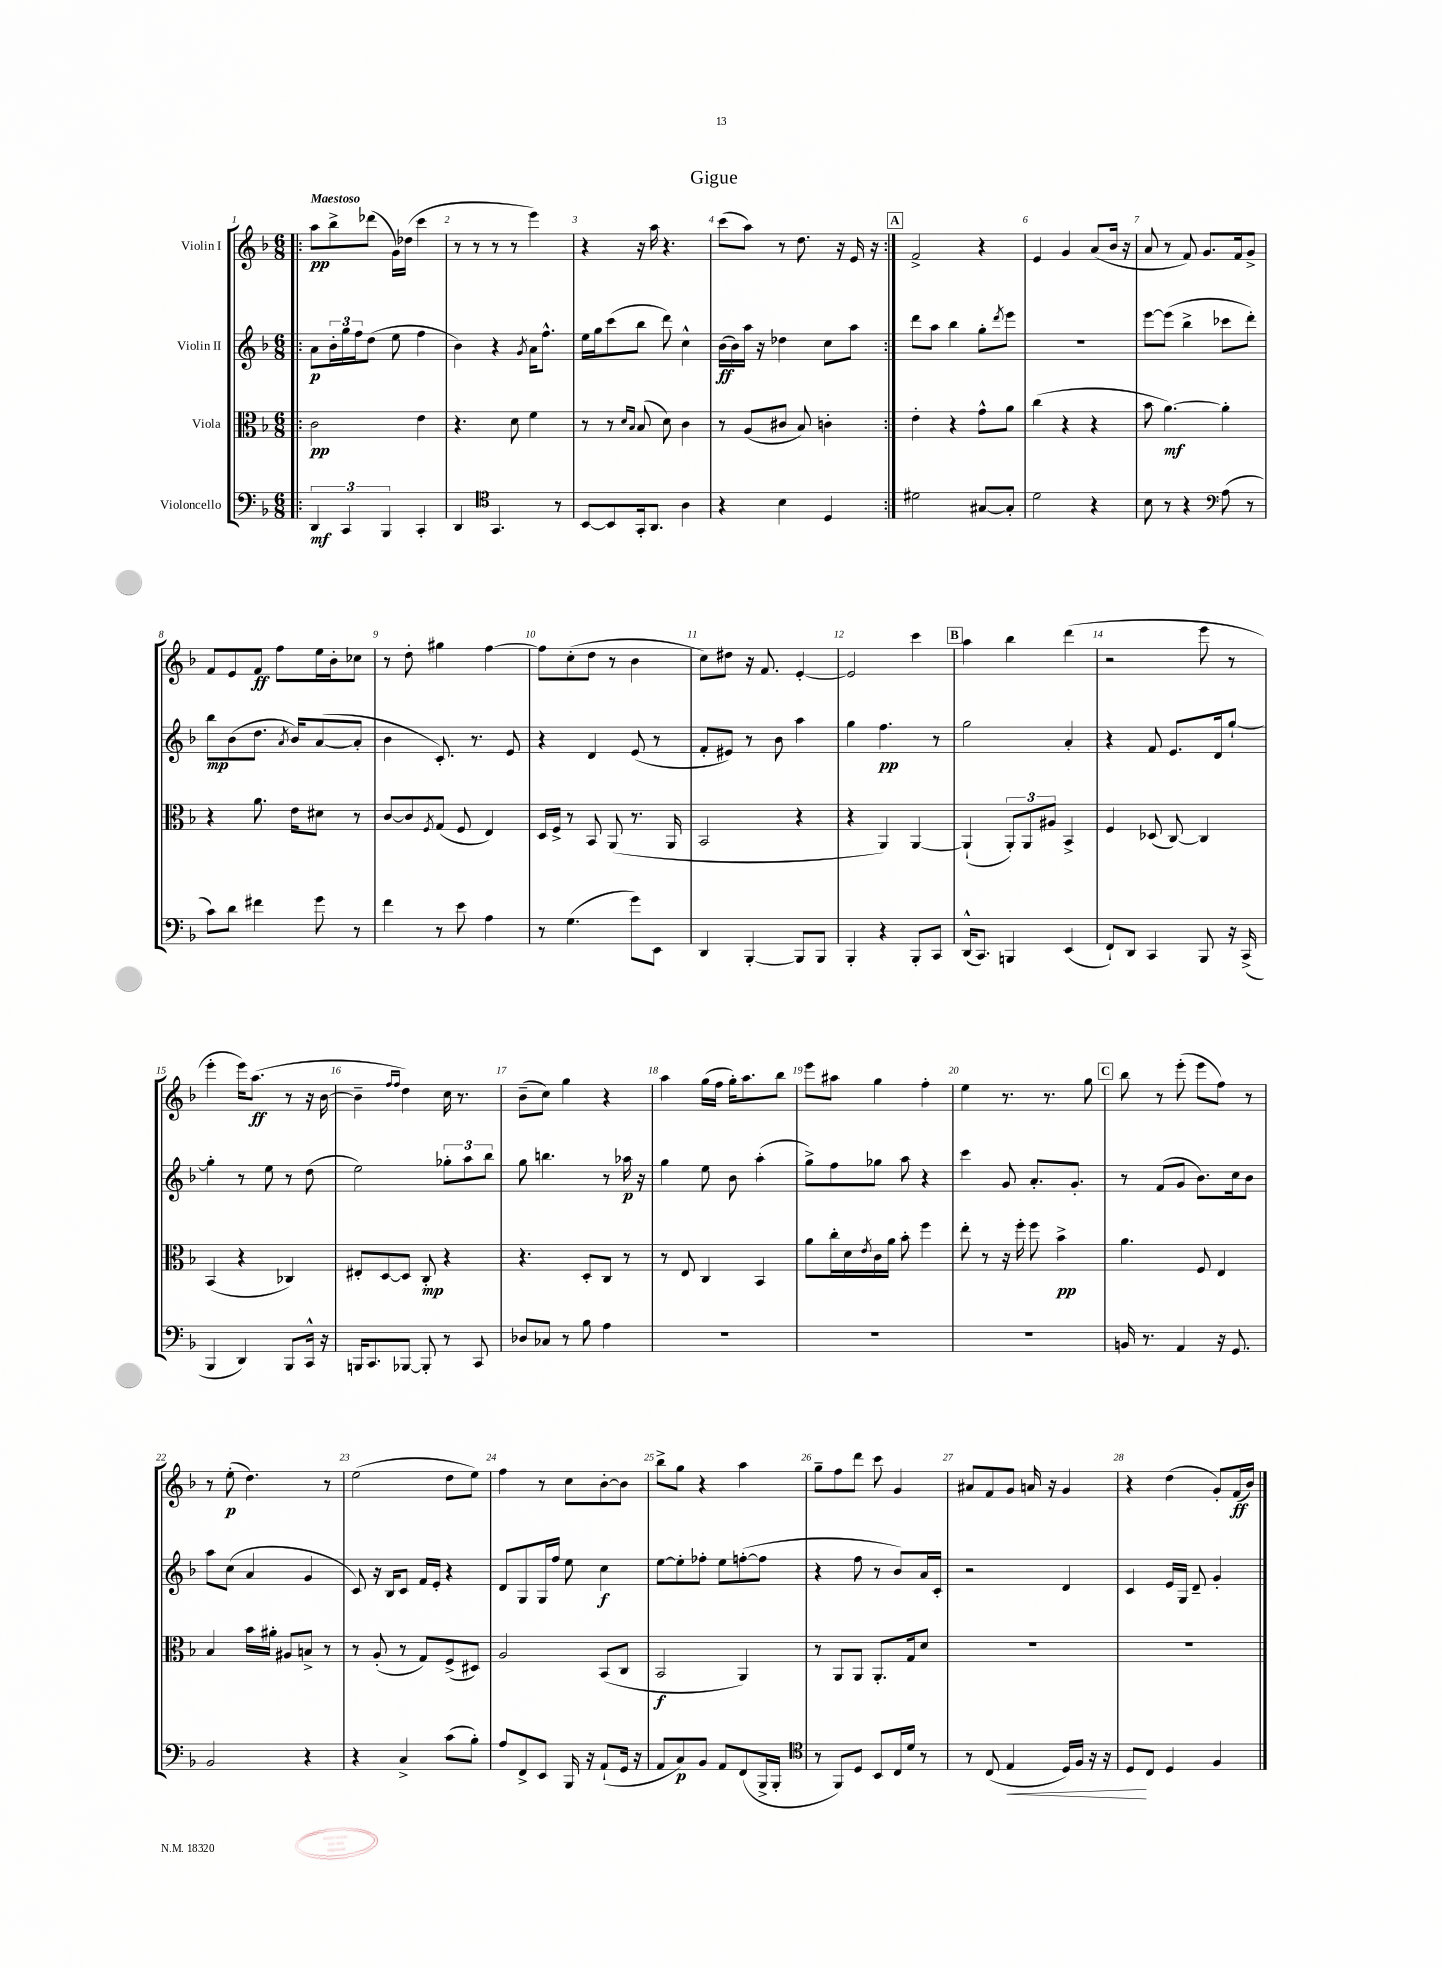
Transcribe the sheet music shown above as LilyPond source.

\header { title = "Gigue" }
<<
\new StaffGroup <<
\new Staff = "s0" \with { instrumentName = "Violin I" } {
    \clef treble \key f \major \numericTimeSignature \time 6/8 \tempo "Maestoso"
    \repeat volta 2 { \bar ".|:" a''8\pp bes''8-> des'''8( g'16) des''16( c'''4 |
    r8 r8 r8 r8 e'''4) |
    r4 r16 a''16 r4. |
    c'''8( a''8) r8 d''8. r16 e'16 r16 | }
    \mark \markup { \box "A" } f'2-> r4 |
    e'4 g'4 a'8( bes'16 r16 |
    a'8 r8 f'8) g'8. f'16 g'8-> |
    f'8 e'8 f'8\ff f''8 e''16 bes'16-. ces''8 |
    r8 d''8-. gis''4 f''4~ |
    f''8 c''8-.( d''8 r8 bes'4 |
    c''8) dis''8 r16 f'8. e'4~-. |
    e'2 c'''4 |
    \mark \markup { \box "B" } a''4 bes''4 d'''4( |
    r2 e'''8 r8 |
    e'''4-. e'''16) a''8.\ff( r8 r16 bes'16~ |
    bes'4-- \grace { f''16 f''16 } d''4) c''16 r8. |
    bes'8--( c''8) g''4 r4 |
    a''4 g''16( f''16 g''16-.) a''8. bes''8 |
    e'''8 ais''8 g''4 f''4-. |
    e''4 r8. r8. g''8 |
    \mark \markup { \box "C" } bes''8 r8 e'''8-.( e'''8 f''8) r8 |
    r8 e''8-.\p( d''4.) r8 |
    e''2( d''8 e''8) |
    f''4 r8 c''8 bes'8~-. bes'8 |
    bes''8-> g''8 r4 a''4 |
    g''8-- f''8 d'''8 c'''8 g'4 |
    ais'8 f'8 g'8 a'16 r16 g'4 |
    r4 d''4( g'8-.) f'16\ff( bes'16) \bar "|." |
}
\new Staff = "s1" \with { instrumentName = "Violin II" } {
    \clef treble \key f \major \numericTimeSignature \time 6/8
    \repeat volta 2 { \bar ".|:" a'8\p \tuplet 3/2 { bes'16-. g''16 f''16 } d''8( e''8 f''4 |
    bes'4) r4 \acciaccatura { g'8 } a'16 f''8.-^ |
    e''16 g''16 c'''8( bes''8 d'''8) c''4-^ |
    bes'16\ff( bes'16) a''16 r16 des''4 c''8 a''8 | }
    \mark \markup { \box "A" } d'''8 a''8 bes''4 g''8-. \acciaccatura { d'''8 } e'''8 |
    R2. |
    e'''8~ e'''8( bes''4-> ces'''8 d'''8-.) |
    bes''8\mp bes'8( d''8. \acciaccatura { a'8 } bes'16) a'8~( a'8-. |
    bes'4 c'8.-.) r8. e'8 |
    r4 d'4 e'8( r8 |
    f'8-. eis'8) r8 bes'8 a''4 |
    g''4 f''4.\pp r8 |
    \mark \markup { \box "B" } g''2 a'4-. |
    r4 f'8 e'8. d'16 g''8~-! |
    g''4-. r8 e''8 r8 d''8( |
    e''2) \tuplet 3/2 { ges''8-. a''8 bes''8 } |
    g''8 b''4. r8 aes''16\p r16 |
    g''4 e''8 bes'8 a''4-.( |
    g''8->) f''8 ges''8 a''8 r4 |
    c'''4 g'8 a'8.-. g'8.-. |
    \mark \markup { \box "C" } r8 f'8( g'8 bes'8.) c''16 bes'8 |
    a''8 c''8( a'4 g'4 |
    c'8) r16 bes16 c'8 f'16 e'16-. r4 |
    d'8 g8 g16 f''16 e''8 c''4\f |
    e''8~ e''8-. fes''8-. e''8 f''8~-.( f''8 |
    r4 f''8 r8 bes'8) a'16 c'16-. |
    r2 d'4 |
    c'4 e'16 g16 d'8-- g'4-. \bar "|." |
}
\new Staff = "s2" \with { instrumentName = "Viola" } {
    \clef alto \key f \major \numericTimeSignature \time 6/8
    \repeat volta 2 { \bar ".|:" c'2\pp e'4 |
    r4. d'8 f'4 |
    r8 r8 \grace { d'16 bes16 } bes8( d'8) c'4 |
    r8 a8( cis'8 bes8) c'4-. | }
    \mark \markup { \box "A" } e'4-. r4 g'8-^ a'8 |
    c''4( r4 r4 |
    bes'8 a'4.~\mf) a'4-. |
    r4 a'8. e'16 dis'8 r8 |
    c'8~ c'8 \acciaccatura { f8 } g8( f8 e4) |
    d16 f16-> r8 bes,8 a,8( r8. a,16 |
    bes,2 r4 |
    r4 a,4) a,4~ |
    \mark \markup { \box "B" } a,4-!( \tuplet 3/2 { a,8-.) a,8 ais8 } bes,4-> |
    f4 des8( c8~) c4 |
    bes,4( r4 ces4) |
    eis8-. d8~ d8 c8-.\mp r4 |
    r4. d8-. c8 r8 |
    r8 e8 c4 bes,4 |
    a'8 c''16-. d'16 \acciaccatura { e'8 } c'16 a'16 bes'8-. f''4 |
    e''8-. r8 r16 f''16-. f''8 bes'4->\pp |
    \mark \markup { \box "C" } a'4. f8 e4 |
    bes4 bes'16 ais'16-. ais8 b8-> r8 |
    r8 a8-.( r8 g8) f8->( dis8) |
    a2 bes,8( c8 |
    bes,2\f a,4) |
    r8 a,8 a,8 a,8.-. g16 d'8 |
    R2. |
    R2. \bar "|." |
}
\new Staff = "s3" \with { instrumentName = "Violoncello" } {
    \clef bass \key f \major \numericTimeSignature \time 6/8
    \repeat volta 2 { \bar ".|:" \tuplet 3/2 { d,4\mf c,4 bes,,4 } c,4-. |
    d,4 \clef tenor g,4. r8 |
    bes,8~ bes,8 g,16-. a,8. a4 |
    r4 bes4 d4 | }
    \mark \markup { \box "A" } dis'2 gis8~ gis8-. |
    d'2 r4 |
    bes8 r8 r4 \clef bass a8( r8 |
    c'8) d'8 fis'4 g'8 r8 |
    f'4 r8 e'8 a4 |
    r8 g4.( g'8) e,8 |
    d,4 bes,,4~-. bes,,8 bes,,8 |
    bes,,4-. r4 bes,,8-. c,8 |
    \mark \markup { \box "B" } d,16-^( c,8.) b,,4 e,4( |
    f,8-!) d,8 c,4 bes,,8 r16 c,16->( |
    bes,,4 d,4) bes,,8 c,16-^ r16 |
    b,,16 c,8. bes,,8~ bes,,8-. r8 c,8 |
    des8 ces8 r8 bes8 a4 |
    R2. |
    R2. |
    R2. |
    \mark \markup { \box "C" } b,16 r8. a,4 r16 g,8. |
    bes,2 r4 |
    r4 c4-> c'8( bes8-.) |
    a8 f,8-> e,8 bes,,16 r16 a,8-!( g,16 r16 |
    a,8 c8\p) bes,8 a,8 f,8( bes,,16-> bes,,16-. |
    \clef tenor r8 f,8) d8 bes,8 c16 d'16 r8 |
    r8 c8( e4\< d16) f16 r16 r16 |
    d8\! c8 d4 f4 \bar "|." |
}
>>
>>
\layout { \context { \Score \override BarNumber.break-visibility = ##(#f #t #t) barNumberVisibility = #all-bar-numbers-visible } }
